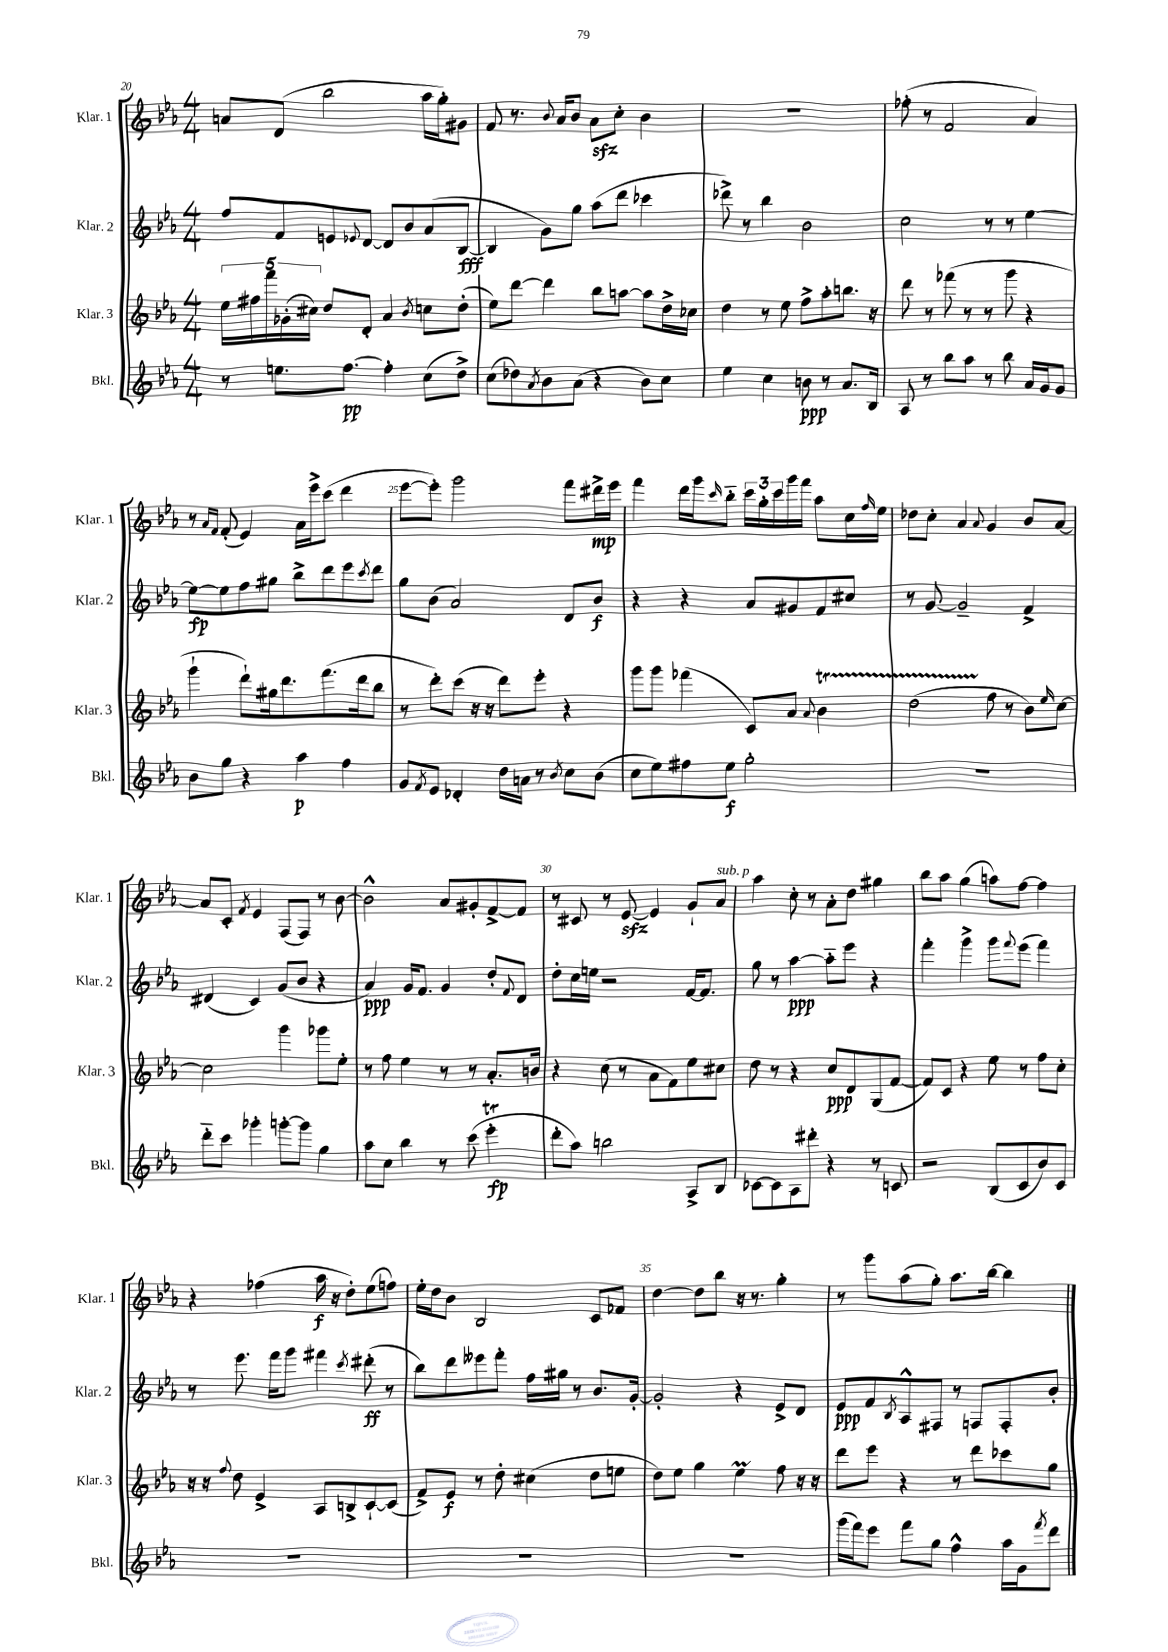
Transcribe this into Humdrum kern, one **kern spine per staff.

**kern	**kern	**kern	**kern
*staff4	*staff3	*staff2	*staff1
*clefG2	*clefG2	*clefG2	*clefG2
*k[b-e-a-]	*k[b-e-a-]	*k[b-e-a-]	*k[b-e-a-]
*M4/4	*M4/4	*M4/4	*M4/4
8r	20ee-	8ff	8a
.	20ff#	.	.
.	20fff	.	.
8.ee	.	8f	(8d
.	(20g-'	.	.
.	20cc#)	.	.
.	8dd	8e	2bb-
[8.ff	.	.	.
.	.	8qqe-	.
.	8d'	[8d	.
4ff']	4a-	8d]	.
.	.	8b-	.
.	8qb-	.	.
(8cc	8cc	(8a-	16aa-
.	.	.	16gg')
8dd^)	(8dd'	[8B-	8g#
=	=	=	=
(8cc	8ee-)	4B-]	8f
8dd-)	[8ddd	.	8.r
8qa-	.	.	.
8b-	4ddd]	8g)	.
.	.	.	8qqb-
.	.	.	16a-
(8a-	.	8gg	8b-
4r	8bb-	(8aa-	8a-
.	[8aa	8ddd	8cc'
8b-)	8aa]	4ccc-	4b-
8cc	16dd^	.	.
.	16cc-	.	.
=	=	=	=
4ee-	4dd	8ddd-^)	1r
.	.	8r	.
4cc	8r	4bb-	.
.	8ee-	.	.
8b	8ff^	2b-	.
8r	8aa-'	.	.
8.a-	8.bb	.	.
16B-	16r	.	.
=	=	=	=
8A-	8ddd	2cc	(8ff-'
8r	8r	.	8r
8bb-	(8fff-	.	2f
8aa-	8r	.	.
8r	8r	8r	.
8bb-	8ggg	8r	.
16a-	4r	[4ee-	4a-)
16g	.	.	.
8g	.	.	.
=	=	=	=
8b-	4ggg`	8ee-_	8r
.	.	.	16qqa-
.	.	.	16qqf
8gg	.	8ee-]	(8f'
4r	8ddd`)	8ff	4e-)
.	16gg#	8gg#	.
.	8.ddd	.	.
4aa-	.	8bb-^	16a-
.	.	.	16eee-^
.	(8.fff	8ddd	(8ccc
4ff	.	8eee-	4ddd
.	16ddd	.	.
.	.	8qccc	.
.	8bb-	8ddd	.
=	=	=	=
8g	8r	8gg	[8eee-
8qf	.	.	.
8e-	8ddd')	(8b-	8eee-'])
4d-'	(8ccc	2a-)	2ggg
.	16r	.	.
.	16r	.	.
16dd	8ddd)	.	.
16a	.	.	.
8r	8eee-'	.	.
8qb-	.	.	.
8cc	4r	8d	8fff
(8b-	.	8b-	16ddd#^
.	.	.	16eee-
=	=	=	=
8cc	8ggg	4r	4fff
8ee-)	8ggg	.	.
8ff#	(4fff-	4r	16ddd
.	.	.	16ggg
.	.	.	16qqccc
8ee-	.	.	8bb-'~
2gg'	8c)	8a-	24ccc
.	.	.	24gg'
.	.	.	24ccc
.	8a-	8g#	16ggg
.	.	.	16fff
.	8qqa-	.	.
.	4b-	8f	8aa-
.	.	8cc#	16cc
.	.	.	16qqff
.	.	.	16ee-
=	=	=	=
1r	(2dd	8r	8dd-
.	.	[8g	8cc'
.	.	2g~]	4a-
.	.	.	8qqa-
.	8ff	.	4g
.	8r	.	.
.	8b-)	4f^	8b-
.	16qqee-	.	.
.	[8cc	.	[8a-
=	=	=	=
8ddd'~	2cc]	(4d#	8a-]
8ccc	.	.	8c'
.	.	.	8qf
4ggg-'	.	4c)	4e-
[8ggg'	4ggg	(8g	(8F
8ggg]	.	8b-	8F)
4gg	8ggg-	4r	8r
.	8ee-'	.	[8b-
=	=	=	=
8aa-	8r	4a-)	2b-^^]
8cc	8ff	.	.
4bb-	4ee-	16g	.
.	.	8.f	.
8r	8r	4g	8a-
(8ccc	8r	.	8g#'
4eee-'	8.a-'	8dd'	[8f^
.	.	8qqf	.
.	.	8d	8f]
.	16b	.	.
=	=	=	=
8ddd'	4r	8dd'	8r
8aa-)	.	16cc	8c#
.	.	16ee	.
2bb	(8cc	2r	8r
.	8r	.	[8e-
.	8a-	.	4e-]
.	8f)	.	.
8A-^	8ee-	[16f	8g`
.	.	8.f]	.
8B-	8cc#	.	8a-
=	=	=	=
[8c-	8dd	8gg	4aa-
8c-]	8r	8r	.
8A-	4r	[4aa-	8cc'
8ddd#'	.	.	8r
4r	8cc	8aa-'~]	8a-'
.	8d	8eee-	8dd
8r	(8G	4r	4gg#
8c	[8f	.	.
=	=	=	=
2r	8f])	4fff'	8bb-
.	8c	.	8aa-
.	4r	4ggg^	(4gg
(8B-	8ee-	8ggg	8aa)
.	.	8qqfff	.
8c	8r	(8eee-	[8ff
8b-)	8ff	4fff)	4ff]
8c	8cc'	.	.
=	=	=	=
1r	16r	8r	4r
.	16r	.	.
.	8qqff	.	.
.	8dd	8.eee-	.
.	4e-^	.	(4ff-
.	.	16fff	.
.	.	8ggg	.
.	8A-	4fff#	16aa-
.	.	.	16r
.	8B^	.	8dd')
.	.	8qccc	.
.	[8c`	(8ddd#'	(8ee-
.	(8c]	8r	8ff)
=	=	=	=
1r	8f^)	8bb-)	16ee-'
.	.	.	16dd
.	8e-	8ddd	8b-
.	8r	8eee--	2B-
.	8dd'	8fff'	.
.	(4cc#	16ff	.
.	.	16gg#	.
.	.	8r	.
.	8dd	8.b-	8c
.	8ee	.	8f-
.	.	[16g'	.
=	=	=	=
1r	8dd)	2g']	[4dd
.	8ee-	.	.
.	4gg	.	8dd]
.	.	.	8bb-
.	4ee-	4r	16r
.	.	.	8.r
.	8ff	8e-^	4gg'
.	16r	8d	.
.	16r	.	.
=	=	=	=
(16ggg	8ddd	8e-	8r
16fff)	.	.	.
8eee-	8eee-	8f	8ggg
.	.	8qB-	.
8fff	4r	8A-^^	(8aa-
8gg	.	8F#	8gg')
4ff^^	8r	8r	8.aa-
.	8ddd	8F	.
.	.	.	[16bb-
16aa-	8ccc-	8F'	4bb-]
16g	.	.	.
8qfff	.	.	.
8ddd	8gg	8b-'	.
==	==	==	==
*-	*-	*-	*-
